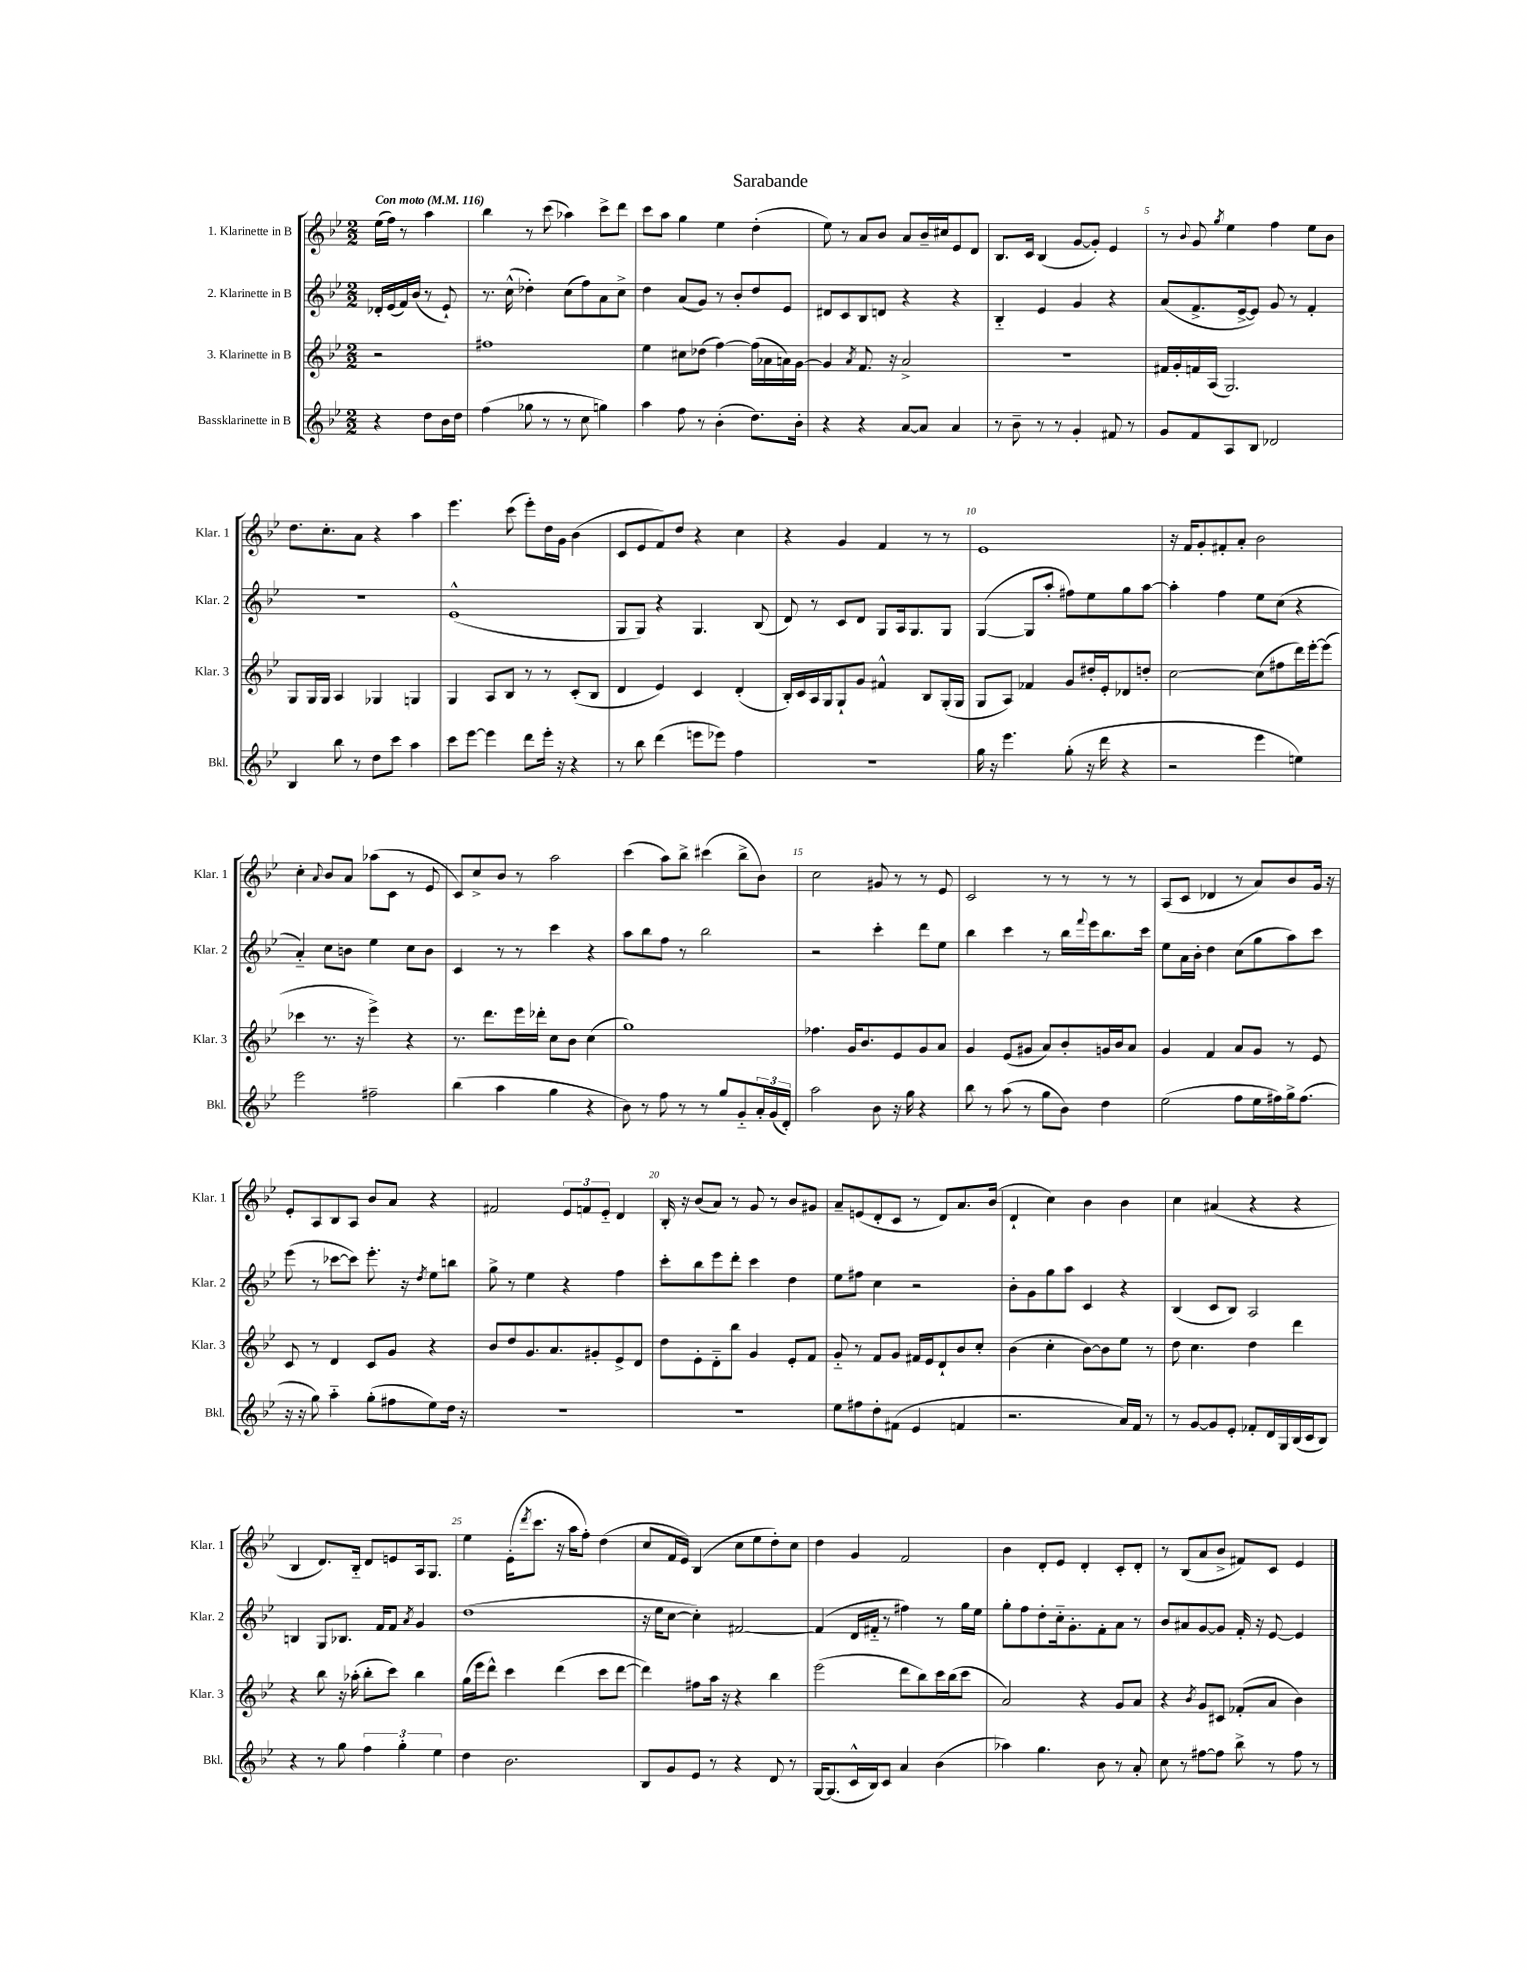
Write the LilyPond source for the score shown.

\header { title = "Sarabande" }
<<
\new StaffGroup <<
\new Staff = "s0" \with { instrumentName = "1. Klarinette in B" shortInstrumentName = "Klar. 1" } {
    \clef treble \key bes \major \numericTimeSignature \time 2/2 \partial 2 \tempo "Con moto" 4 = 116
    ees''16( f''16) r8 a''4 |
    bes''4 r8 c'''8( aes''4) c'''8-> d'''8 |
    c'''8 a''8 g''4 ees''4 d''4-.( |
    ees''8) r8 a'8 bes'8 a'8 bes'16-- cis''16 ees'8 d'8 |
    bes8. c'16 bes4( g'8~ g'8-.) ees'4 |
    r8 \appoggiatura { bes'8 } g'8 \acciaccatura { g''8 } ees''4 f''4 ees''8 bes'8 |
    d''8. c''8.-. a'8 r4 a''4 |
    ees'''4. c'''8( ees'''8-.) d''16 g'16 bes'4( |
    c'8 ees'8 f'8) d''8 r4 c''4 |
    r4 g'4 f'4 r8 r8 |
    ees'1 |
    r16 f'16 g'8-. fis'8-. a'8-. bes'2 |
    c''4-. \appoggiatura { a'8 } bes'8 a'8 aes''8( c'8 r8 ees'8 |
    c'8) c''8-> bes'8 r8 a''2 |
    c'''4( a''8) bes''8-> cis'''4( bes''8-> bes'8) |
    c''2 gis'8 r8 r8 ees'8 |
    c'2 r8 r8 r8 r8 |
    a8( c'8 des'4 r8 a'8) bes'8 g'16 r16 |
    ees'8-. a8 bes8 a8 bes'8 a'8 r4 |
    fis'2 \tuplet 3/2 { ees'8 f'8 ees'8-_ } d'4 |
    bes16-. r16 bes'8( a'8) r8 g'8 r8 bes'8 gis'8 |
    a'8-- e'8( d'8-. c'8 r8 d'8) a'8. bes'16( |
    d'4-! c''4) bes'4 bes'4 |
    c''4 ais'4( r4 r4 |
    bes4 d'8.) bes16-_ d'8 e'8 a16 g8. |
    ees''4 ees'16-.( \acciaccatura { d'''8 } c'''8. r16 a''16 f''8-.) d''4( |
    c''8 f'16 ees'16) bes4( c''8 ees''8 d''8-.) c''8 |
    d''4 g'4 f'2 |
    bes'4 d'8-. ees'8 d'4-. c'8-. d'8-. |
    r8 bes8( a'8 bes'8-> fis'8) c'8 ees'4 \bar "|." |
}
\new Staff = "s1" \with { instrumentName = "2. Klarinette in B" shortInstrumentName = "Klar. 2" } {
    \clef treble \key bes \major \numericTimeSignature \time 2/2 \partial 2
    des'16-. ees'16( f'16) bes'16( r8 ees'8-!) |
    r8. c''16-^( des''4-.) c''8( f''8) a'8 c''8-> |
    d''4 a'8( g'8) r8 bes'8-. d''8 ees'8 |
    dis'8 c'8 bes8 d'8 r4 r4 |
    bes4-_ ees'4 g'4 r4 |
    a'8( f'8.-> ees'16~-> ees'8) g'8 r8 f'4-. |
    R1 |
    ees'1-^( |
    g8 g8) r4 g4. bes8( |
    d'8) r8 c'8 d'8 g8 a16 g8. g8 |
    g4~( g8 a''8-. fis''8) ees''8 g''8 a''8~ |
    a''4-. f''4 ees''8 c''8( r4 |
    a'4-_) c''8 b'8 ees''4 c''8 b'8 |
    c'4 r8 r8 c'''4 r4 |
    a''8 bes''8 f''8 r8 bes''2 |
    r2 c'''4-. d'''8 ees''8 |
    bes''4 c'''4 r8 bes''16 \appoggiatura { f'''8 } ees'''16 bes''8. c'''16 |
    ees''8 a'16 bes'16-. d''4 c''8( g''8 a''8) c'''8 |
    ees'''8( r8 ces'''8~ ces'''8) ees'''8.-. r16 \acciaccatura { d''8 } ees''8 b''8 |
    g''8-> r8 ees''4 r4 f''4 |
    c'''8-. bes''8 ees'''8 d'''8-. c'''4 d''4 |
    ees''8 fis''8 c''4 r2 |
    bes'8-. g'8 g''8 a''8 c'4 r4 |
    bes4( c'8 bes8) a2 |
    b4 g8 bes8. f'16 f'8 \acciaccatura { a'8 } g'4 |
    d''1( |
    r16 ees''16 c''8~ c''4-.) fis'2~ |
    fis'4( d'16 fis'16-_ r8 fis''4) r8 g''16 ees''16 |
    g''8-. f''8 d''8-. c''16-_ g'8.-. f'8-. a'8 r8 |
    bes'8 ais'8 g'8~ g'8 f'16-. r16 ees'8~ ees'4 \bar "|." |
}
\new Staff = "s2" \with { instrumentName = "3. Klarinette in B" shortInstrumentName = "Klar. 3" } {
    \clef treble \key bes \major \numericTimeSignature \time 2/2 \partial 2
    r2 |
    fis''1 |
    ees''4 cis''8 des''8( f''4~) f''16( aes'16 a'16) g'16~ |
    g'4 \acciaccatura { a'8 } f'8. r16 a'2-> |
    R1 |
    fis'16 g'16-. f'16 a16( g2.) |
    g8 g16 g16 a4 ges4 g4 |
    g4 a8 bes8 r8 r8 c'8-.( bes8 |
    d'4 ees'4) c'4 d'4-.( |
    bes16-.) c'16 a16 g16 g8-! g'8 fis'4-^ bes8 g16-.( g16 |
    g8 a8) fes'4 g'8 dis''16-. ees'16-. des'8 d''8-. |
    c''2~ c''8( fis''8 d'''16) ees'''16~-. ees'''8( |
    ces'''4 r8. r16 ees'''4->) r4 |
    r8. d'''8. ees'''16 des'''16-. c''8 bes'8 c''4( |
    g''1) |
    fes''4. g'16 bes'8. ees'8 g'8 a'8 |
    g'4 ees'8( gis'8 a'8) bes'8-. g'16 bes'16 a'8 |
    g'4 f'4 a'8 g'8 r8 ees'8 |
    c'8 r8 d'4 c'8 g'8 r4 |
    bes'8 d''8 g'8. a'8. gis'8-. ees'8-> d'8 |
    d''8 ees'8-. d'8-_ bes''8 g'4 ees'8-. f'8 |
    g'8-_ r8 f'8 g'8 fis'16 ees'16 d'8-! bes'8 c''8-. |
    bes'4( c''4-. bes'8~) bes'8 ees''8 r8 |
    d''8 c''4. d''4 d'''4 |
    r4 bes''8 r16 aes''16-.( bes''8-. c'''8) bes''4 |
    g''16( ees'''16 d'''8-^) c'''4 d'''4( c'''8 d'''8~ |
    d'''4) fis''8 a''16 r16 r4 bes''4 |
    ees'''2( d'''8 bes''8) c'''16 bes''16( c'''8 |
    a'2) r4 g'8 a'8 |
    r4 \acciaccatura { bes'8 } g'8 cis'8 fes'8-.( a'8 bes'4) \bar "|." |
}
\new Staff = "s3" \with { instrumentName = "Bassklarinette in B" shortInstrumentName = "Bkl." } {
    \clef treble \key bes \major \numericTimeSignature \time 2/2 \partial 2
    r4 d''8 bes'16 d''16 |
    f''4( ges''8 r8 r8 c''8 g''4) |
    a''4 f''8 r8 bes'4-.( d''8.) bes'16-. |
    r4 r4 a'8~ a'8 a'4 |
    r8 bes'8-- r8 r8 g'4-. fis'8 r8 |
    g'8 f'8 a8 bes8 des'2 |
    bes4 bes''8 r8 d''8 c'''8 a''4 |
    c'''8 ees'''8~ ees'''4 d'''8 ees'''16-. r16 r4 |
    r8 bes''8 d'''4( e'''8 ees'''8) f''4 |
    r1 |
    g''16 r16 ees'''4. g''8-.( r16 d'''16 r4 |
    r2 ees'''4 e''4) |
    ees'''2 fis''2-- |
    bes''4( a''4 g''4 r4 |
    bes'8) r8 f''8 r8 r8 g''8 g'8-_ \tuplet 3/2 { a'16-. g'16( d'16-.) } |
    a''2 bes'8 r16 g''16 r4 |
    bes''8 r8 a''8( r8 g''8 bes'8) d''4 |
    ees''2( f''8 ees''16 fis''16) g''16-> fis''8.( |
    r16 r16 g''8) a''4-_ g''8-.( fis''8 ees''8) d''16 r16 |
    R1 |
    R1 |
    ees''8 fis''8 d''8-. fis'8( ees'4 f'4 |
    r2. a'16) f'16 r8 |
    r8 g'8~ g'8 ees'8-. fes'8-. d'16 g16 bes16( c'16 bes8) |
    r4 r8 g''8 \tuplet 3/2 { f''4 g''4-. ees''4 } |
    d''4 bes'2. |
    bes8 g'8 ees'8 r8 r4 d'8 r8 |
    g16~ g8.( c'16-^ bes16) c'8 a'4 bes'4( |
    aes''4) g''4. bes'8 r8 a'8-. |
    c''8 r8 fis''8~ fis''8 bes''8-> r8 fis''8 r8 \bar "|." |
}
>>
>>
\layout { \context { \Score \override BarNumber.break-visibility = ##(#f #t #t) barNumberVisibility = #(every-nth-bar-number-visible 5) } }
